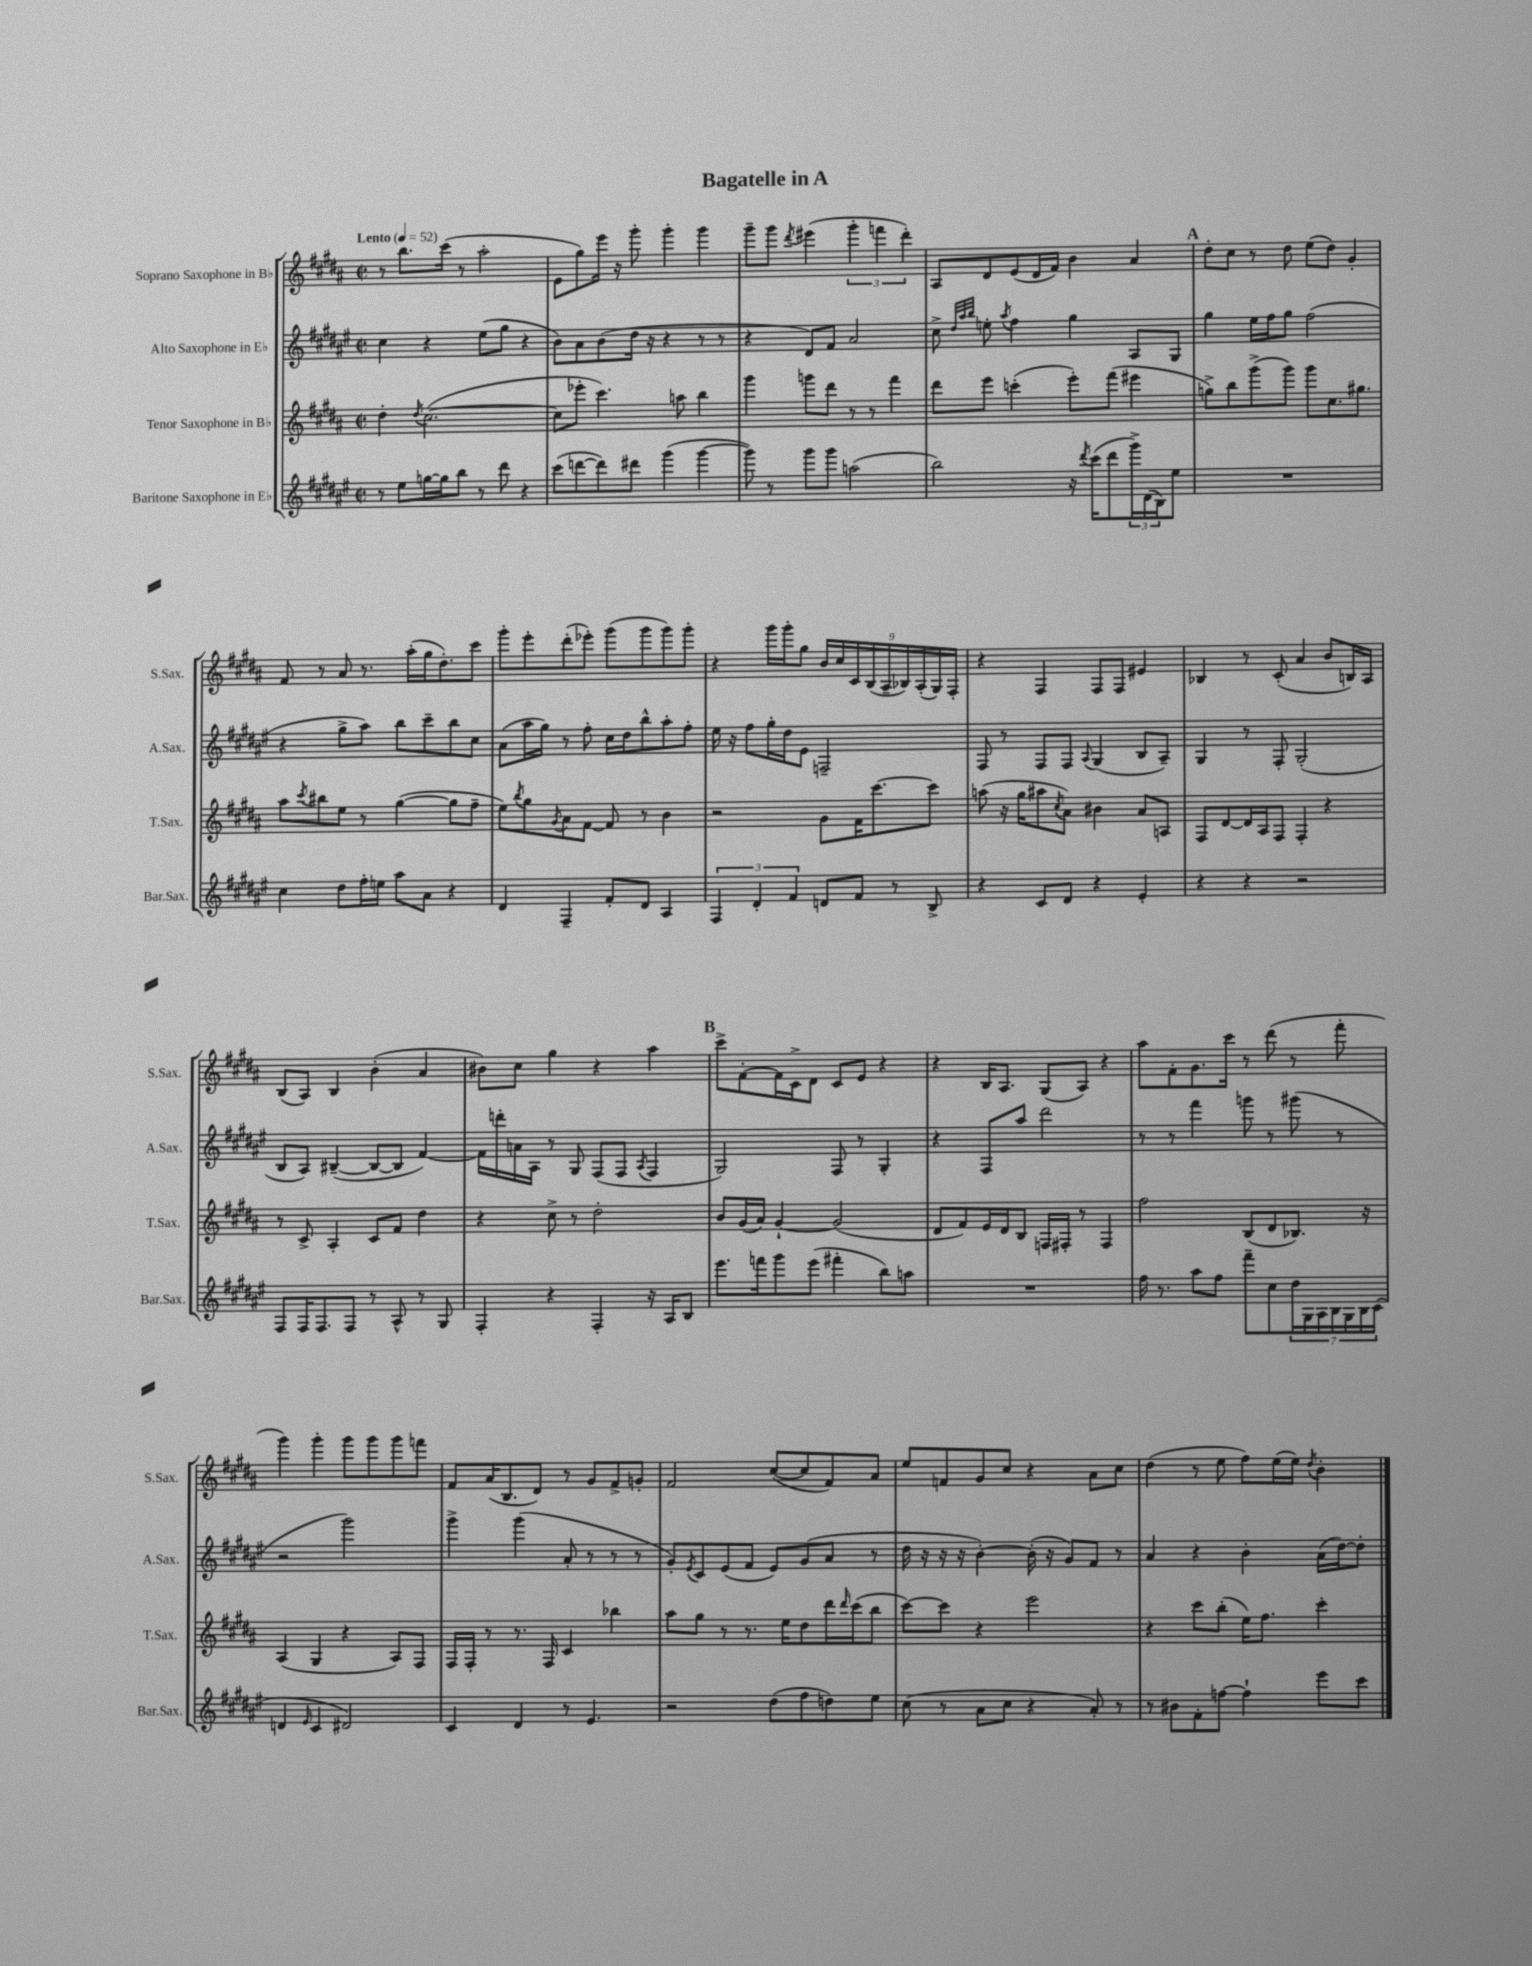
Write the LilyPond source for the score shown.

\header { title = "Bagatelle in A" }
<<
\new StaffGroup <<
\new Staff = "s0" \with { instrumentName = "Soprano Saxophone in Bb" shortInstrumentName = "S.Sax." } {
    \clef treble \key b \major \defaultTimeSignature \time 2/2 \tempo "Lento" 4 = 52
    r8 b''8. cis'''16( r8 ais''2-. |
    e'8 gis''8) e'''16 r16 gis'''8-. gis'''4-. gis'''4 |
    gis'''8-- gis'''8 \acciaccatura { dis'''8 } eis'''4( \tuplet 3/2 { gis'''4-. f'''4 dis'''4-.) } |
    ais8 dis'8 e'8( dis'16 fis'16) b'4 ais'4 |
    \mark \markup { \bold "A" } dis''8-. cis''8 r8 dis''8 e''8( dis''8) gis'4-. |
    fis'8 r8 ais'8 r8. ais''16-.( gis''16 dis''8.-.) cis'''8 |
    gis'''8-. e'''8-. dis'''8-.( ees'''8-.) gis'''8( gis'''8 gis'''8) gis'''8-. |
    r4 gis'''16 gis'''16-. gis''8 \tuplet 9/8 { b'16 cis''16 cis'16 b16( ais16-- bes16) ais16-.( gis16) fis16-. } |
    r4 fis4 fis8 fis8 eis'4 |
    bes4 r8 cis'8-.( ais'4 b'8 b16) ais16 |
    b8( ais8) b4 b'4-.( ais'4 |
    bis'8) cis''8 gis''4 r4 ais''4 |
    \mark \markup { \bold "B" } cis'''8-> fis'8~-. fis'16 cis'16-> dis'8 cis'8 e'8 r4 |
    r4 b16 ais8. gis8( ais8) r4 |
    ais''8 fis'8-. gis'8. cis'''16 r8 dis'''8( r8 fis'''8-. |
    gis'''4) gis'''4-. gis'''8 gis'''8 gis'''8 f'''8 |
    fis'8 ais'16( b8. dis'8) r8 gis'8 fis'8-> g'8-. |
    fis'2 cis''8~( cis''8 fis'8) ais'8 |
    e''8 f'8 gis'8 cis''8 r4 ais'8 cis''8 |
    dis''4( r8 e''8 fis''8) e''16( e''16) \acciaccatura { dis''8 } b'4-. \bar "|." |
}
\new Staff = "s1" \with { instrumentName = "Alto Saxophone in Eb" shortInstrumentName = "A.Sax." } {
    \clef treble \key fis \major \defaultTimeSignature \time 2/2
    cis''4 r4 eis''8( gis''8 r4 |
    b'8) ais'8 b'8( dis''16 r16 r4 r8 r8 |
    r4 dis'8) fis'8 ais'2 |
    cis''8-> \grace { dis''32 ais''32 b''32 } e''8-. \acciaccatura { ais''8 } fis''4 gis''4 ais8 gis8 |
    \mark \markup { \bold "A" } gis''4 eis''16 fis''16 gis''8 fis''2( |
    r4 gis''8-> ais''8) b''8 cis'''8-- b''8 cis''8 |
    ais'8( ais''16 gis''16) r8 fis''8-. cis''16 dis''16 b''8-^ ais''8-. fis''8-. |
    eis''16 r16 fis''8 gis''16-. dis''16 eis'8 f2-- |
    fis8 r8 fis8 fis8 \appoggiatura { ais8 } gis4( b8 ais8--) |
    gis4 r8 fis8-. gis2-.( |
    b8 ais8) bis4~--( bis8~ bis8 fis'4~) |
    fis'16 d'''16-. a'16 ais16 r8 gis8 fis8( fis8 \acciaccatura { ais8 } fis4 |
    \mark \markup { \bold "B" } gis2) fis8 r8 gis4-. |
    r4 fis8 ais''8 dis'''2 |
    r8 r8 fis'''4 g'''8 r8 gis'''8( r8 |
    r2 gis'''2) |
    gis'''4-> gis'''4( ais'8-. r8 r8 r8 |
    gis'8-.) \acciaccatura { eis'8 } cis'8 eis'8( fis'8 eis'8) gis'8( ais'8 r8 |
    dis''16 r16 r16 r16 b'4~-.) b'16-.( r16 gis'8) fis'8 r8 |
    ais'4 r4 b'4-. ais'16( dis''16~) dis''8-. \bar "|." |
}
\new Staff = "s2" \with { instrumentName = "Tenor Saxophone in Bb" shortInstrumentName = "T.Sax." } {
    \clef treble \key b \major \defaultTimeSignature \time 2/2
    dis''4-. \acciaccatura { dis''8 } cis''2.~( |
    cis''8 ees'''8-. cis'''4.) a''8 b''4 |
    gis'''4 g'''8 dis'''8 r8 r8 fis'''4 |
    dis'''8 e'''8 c'''4-.( e'''8-.) fis'''8( eis'''4 |
    \mark \markup { \bold "A" } g''8->) b''8 gis'''8->( gis'''8) gis'''8 cis''8. gis''8. |
    ais''8 \acciaccatura { cis'''8 } bis''8 e''8 r8 gis''4~( gis''8 fis''8-- |
    e''8) \acciaccatura { b''8 } gis''8 \acciaccatura { gis'8 } ais'8 fis'8~ fis'8 r8 b'4 |
    r2 gis'8 fis'16 cis'''8.~ cis'''8 |
    a''8( r16 gis''16 ais''8 \acciaccatura { cis''8 } ais'8) bis'4 ais'8 a8 |
    fis8 dis'8~ dis'16 ais16 fis8 fis4-. r4 |
    r8 cis'8-> ais4-. cis'8 fis'8 dis''4 |
    r4 cis''8-> r8 dis''2-. |
    \mark \markup { \bold "B" } b'8 gis'16( ais'16) gis'4~-! gis'2( |
    dis'8 fis'8) e'16 dis'16 b8 f16 fis16-. r8 fis4 |
    fis''2 b8( dis'8 bes8.) r16 |
    ais4( gis4 r4 ais8) fis8 |
    fis16 fis16-. r8 r8. fis16 cis'4 bes''4 |
    ais''8 gis''8 r8 r8. e''16 dis''8 dis'''16 \grace { dis'''16 } cis'''16( b''8 |
    cis'''8~) cis'''8 r4 e'''2 |
    r4 cis'''8 b''8-.( e''16) fis''8. cis'''4-. \bar "|." |
}
\new Staff = "s3" \with { instrumentName = "Baritone Saxophone in Eb" shortInstrumentName = "Bar.Sax." } {
    \clef treble \key fis \major \defaultTimeSignature \time 2/2
    r8 eis''8 g''16~ g''16 b''8 r8 dis'''8 r4 |
    cis'''8( d'''8~ d'''8) dis'''8 gis'''4( gis'''4~ |
    gis'''8) r8 gis'''8 gis'''8 a''2( |
    b''2) r16 \acciaccatura { dis'''8 } cis'''16( dis'''8 \tuplet 3/2 { gis'''16->) dis'16( b16) } eis''8 |
    \mark \markup { \bold "A" } R1 |
    cis''4 dis''8 fis''16-. e''16 ais''8 ais'8 r4 |
    dis'4 fis4-- fis'8-. dis'8 ais4 |
    \tuplet 3/2 { fis4 dis'4-. fis'4 } d'8 fis'8 r8 b8-> |
    r4 cis'8 dis'8 r4 eis'4-. |
    r4 r4 r2 |
    fis8 fis16 fis8. fis8 r8 ais8-^ r8 gis8 |
    fis4-. r4 fis4-. r16 ais16 b8 |
    \mark \markup { \bold "B" } eis'''8. f'''16 gis'''8 eis'''8( fis'''4-. b''8) a''8 |
    R1 |
    fis''16 r8. ais''8 fis''8 fis'''8-- cis''8 \tuplet 7/4 { dis''16 gis16 ais16 b16 gis16 b16 cis'16( } |
    d'4 \grace { eis'16 } cis'4 dis'2) |
    cis'4 dis'4 r8 eis'4. |
    r2 dis''8( fis''8 d''8) eis''8 |
    cis''8( r8 ais'8 cis''8 r4 ais'8-.) r8 |
    r8 bis'8 fis'8-. f''8~ f''4-! eis'''8 cis'''8 \bar "|." |
}
>>
>>
\layout { \context { \Score \remove "Bar_number_engraver" } }
